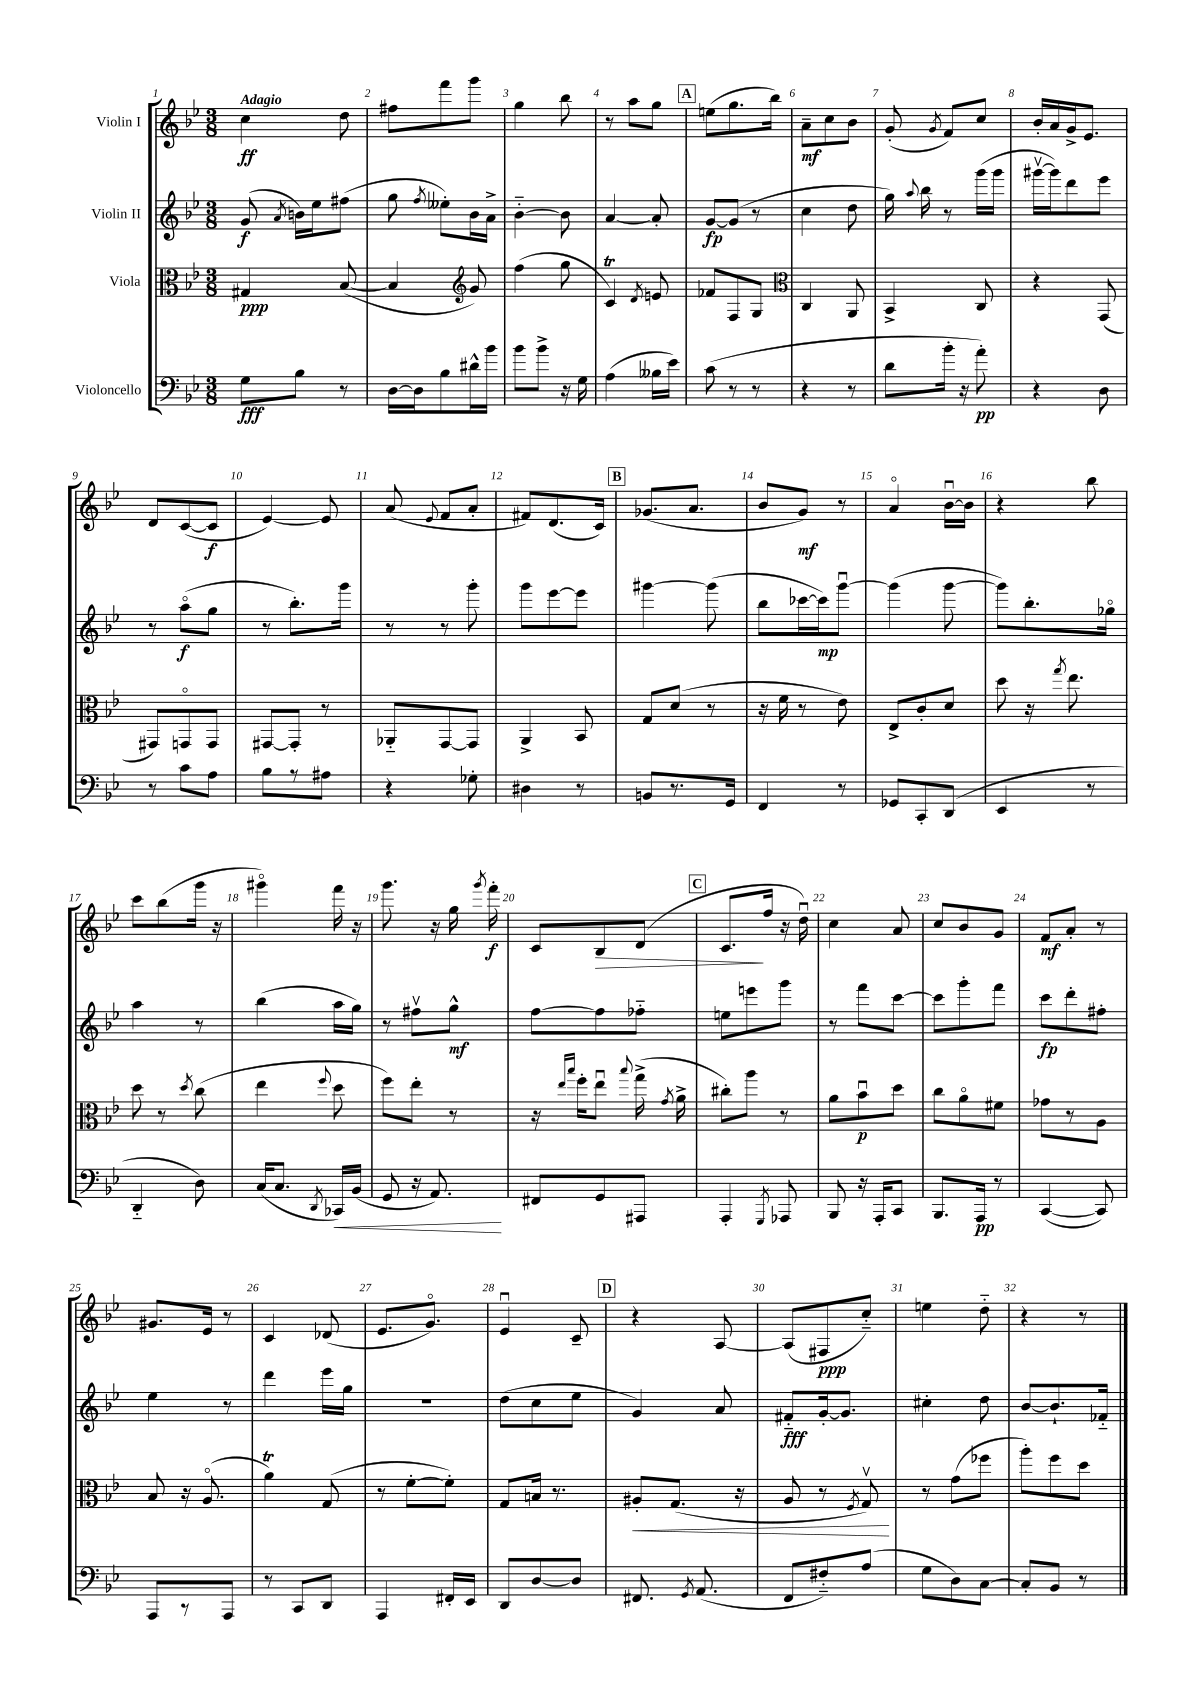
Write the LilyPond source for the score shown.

<<
\new StaffGroup <<
\new Staff = "s0" \with { instrumentName = "Violin I" } {
    \clef treble \key bes \major \numericTimeSignature \time 3/8 \tempo "Adagio"
    \autoBeamOff c''4\ff d''8 |
    fis''8[ f'''8 g'''8] |
    g''4 bes''8 |
    r8 a''8[ g''8] |
    \mark \markup { \box "A" } e''8[( g''8. bes''16]) |
    a'8[--\mf c''8 bes'8] |
    g'8-.( \acciaccatura { g'8 } f'8[) c''8] |
    bes'16[-. a'16 g'16-> ees'8.] |
    d'8[ c'8~( c'8]\f |
    ees'4~) ees'8 |
    a'8( \appoggiatura { ees'8 } f'8[ a'8]-. |
    fis'8[) d'8.( c'16]) |
    \mark \markup { \box "B" } ges'8.[( a'8.] |
    bes'8[ g'8]\mf) r8 |
    a'4\flageolet bes'16[~\downbow bes'16] |
    r4 bes''8 |
    c'''8[ bes''8( g'''16] r16 |
    gis'''4\flageolet) f'''16 r16 |
    g'''8. r16 g''16 \acciaccatura { g'''8 } f'''16-.\f |
    c'8[ bes8\> d'8]( |
    \mark \markup { \box "C" } c'8.[\! f''16] r16 d''16\downbow) |
    c''4 a'8 |
    c''8[ bes'8 g'8] |
    f'8[\mf a'8]-. r8 |
    gis'8.[ ees'16] r8 |
    c'4 des'8( |
    ees'8.[ g'8.]\flageolet) |
    ees'4\downbow c'8-- |
    \mark \markup { \box "D" } r4 a8~ |
    a8[( fis8\ppp c''8]-_) |
    e''4 d''8-_ |
    r4 r8 \bar "|." |
}
\new Staff = "s1" \with { instrumentName = "Violin II" } {
    \clef treble \key bes \major \numericTimeSignature \time 3/8
    \autoBeamOff g'8\f( \acciaccatura { a'8 } b'16[) ees''16 fis''8]( |
    g''8 \acciaccatura { f''8 } eeses''8[-.) bes'16 a'16]-> |
    bes'4~-_ bes'8 |
    a'4~ a'8-. |
    \mark \markup { \box "A" } g'8[~\fp g'8]( r8 |
    c''4 d''8 |
    g''16) \appoggiatura { a''8 } bes''16 r8 g'''16[( g'''16] |
    gis'''16[~\upbow gis'''16) d'''8 ees'''8] |
    r8 a''8[\flageolet\f( g''8] |
    r8 bes''8.[-.) g'''16] |
    r8 r8 g'''8-. |
    g'''8[ ees'''8~ ees'''8] |
    \mark \markup { \box "B" } gis'''4~ gis'''8( |
    bes''8[ ces'''16~ ces'''16\mp) g'''8]~\downbow |
    g'''4( g'''8~ |
    g'''8[) bes''8.-. ges''16]\flageolet |
    a''4 r8 |
    bes''4( a''16[ g''16]) |
    r8 fis''8[\upbow g''8]-^\mf |
    f''8[~ f''8 fes''8]-_ |
    \mark \markup { \box "C" } e''8[ e'''8 g'''8] |
    r8 f'''8[ c'''8]~ |
    c'''8[ g'''8-. f'''8] |
    c'''8[\fp d'''8-. fis''8]-. |
    ees''4 r8 |
    d'''4 ees'''16[ g''16] |
    R4. |
    d''8[( c''8 ees''8] |
    \mark \markup { \box "D" } g'4) a'8 |
    fis'8[-_\fff g'16~-. g'8.] |
    cis''4-. d''8 |
    bes'8[~ bes'8.-! fes'16]-_ \bar "|." |
}
\new Staff = "s2" \with { instrumentName = "Viola" } {
    \clef alto \key bes \major \numericTimeSignature \time 3/8
    \autoBeamOff gis4\ppp bes8~( |
    bes4 \clef treble g'8) |
    f''4( g''8 |
    c'4\trill) \acciaccatura { d'8 } e'8 |
    \mark \markup { \box "A" } fes'8[ f8 g8] |
    \clef alto c4 a,8 |
    bes,4-> c8 |
    r4 g,8( |
    gis,8[) g,8\flageolet g,8] |
    gis,8[~ gis,8]-. r8 |
    aes,8[-_ g,8~ g,8] |
    a,4-> bes,8 |
    \mark \markup { \box "B" } g8[ d'8]( r8 |
    r16 f'16 r8 ees'8) |
    ees8[-> c'8-. d'8] |
    d''8 r16 \acciaccatura { g''8 } ees''8. |
    d''8 r8 \acciaccatura { d''8 } c''8( |
    ees''4 \appoggiatura { f''8 } d''8 |
    f''8[) ees''8]-. r8 |
    r16 \grace { ees''16[ bes''16] } f''16[-. ees''8]\downbow \appoggiatura { bes''8 } g''16->( \acciaccatura { g'8 } a'16-> |
    \mark \markup { \box "C" } cis''8[-.) a''8] r8 |
    a'8[ bes'8\downbow\p d''8] |
    c''8[ a'8\flageolet fis'8] |
    ges'8[ r8 a8] |
    bes8 r16 a8.\flageolet( |
    a'4\trill) g8( |
    r8 f'8[~-. f'8]-.) |
    g8[ b16] r8. |
    \mark \markup { \box "D" } ais8[-.\< g8.]( r16 |
    a8 r8 \acciaccatura { f8 } g8\upbow\!) |
    r8 g'8[( fes''8] |
    a''8[-.) f''8 d''8] \bar "|." |
}
\new Staff = "s3" \with { instrumentName = "Violoncello" } {
    \clef bass \key bes \major \numericTimeSignature \time 3/8
    \autoBeamOff g8[\fff bes8] r8 |
    d16[~ d16 bes8 dis'16-^ bes'16] |
    bes'8[ bes'8]-> r16 g16 |
    a4( beses16[ ees'16]) |
    \mark \markup { \box "A" } c'8( r8 r8 |
    r4 r8 |
    d'8[ bes'16]-. r16 a'8-.\pp) |
    r4 d8 |
    r8 c'8[ a8] |
    bes8[ r8 ais8] |
    r4 ges8-. |
    dis4 r8 |
    \mark \markup { \box "B" } b,8[ r8. g,16] |
    f,4 r8 |
    ges,8[ c,8-. d,8]( |
    ees,4 r8 |
    d,4-_ d8) |
    c16[( c8.] \acciaccatura { d,8 } ces,16[\<) bes,16]( |
    g,8 r16 a,8.\!) |
    fis,8[ g,8 ais,,8] |
    \mark \markup { \box "C" } a,,4-. \acciaccatura { g,,8 } aes,,8 |
    bes,,8 r16 a,,16[-. c,8] |
    bes,,8.[ a,,16]\pp r8 |
    c,4~( c,8) |
    a,,8[ r8 a,,8] |
    r8 c,8[ d,8] |
    a,,4 fis,16[-. ees,16] |
    d,8[ d8~ d8] |
    \mark \markup { \box "D" } fis,8. \acciaccatura { g,8 } a,8.( |
    f,8[ fis8-_) a8]( |
    g8[ d8) c8]~ |
    c8[-. bes,8] r8 \bar "|." |
}
>>
>>
\layout { \context { \Score \override BarNumber.break-visibility = ##(#f #t #t) barNumberVisibility = #all-bar-numbers-visible } }
